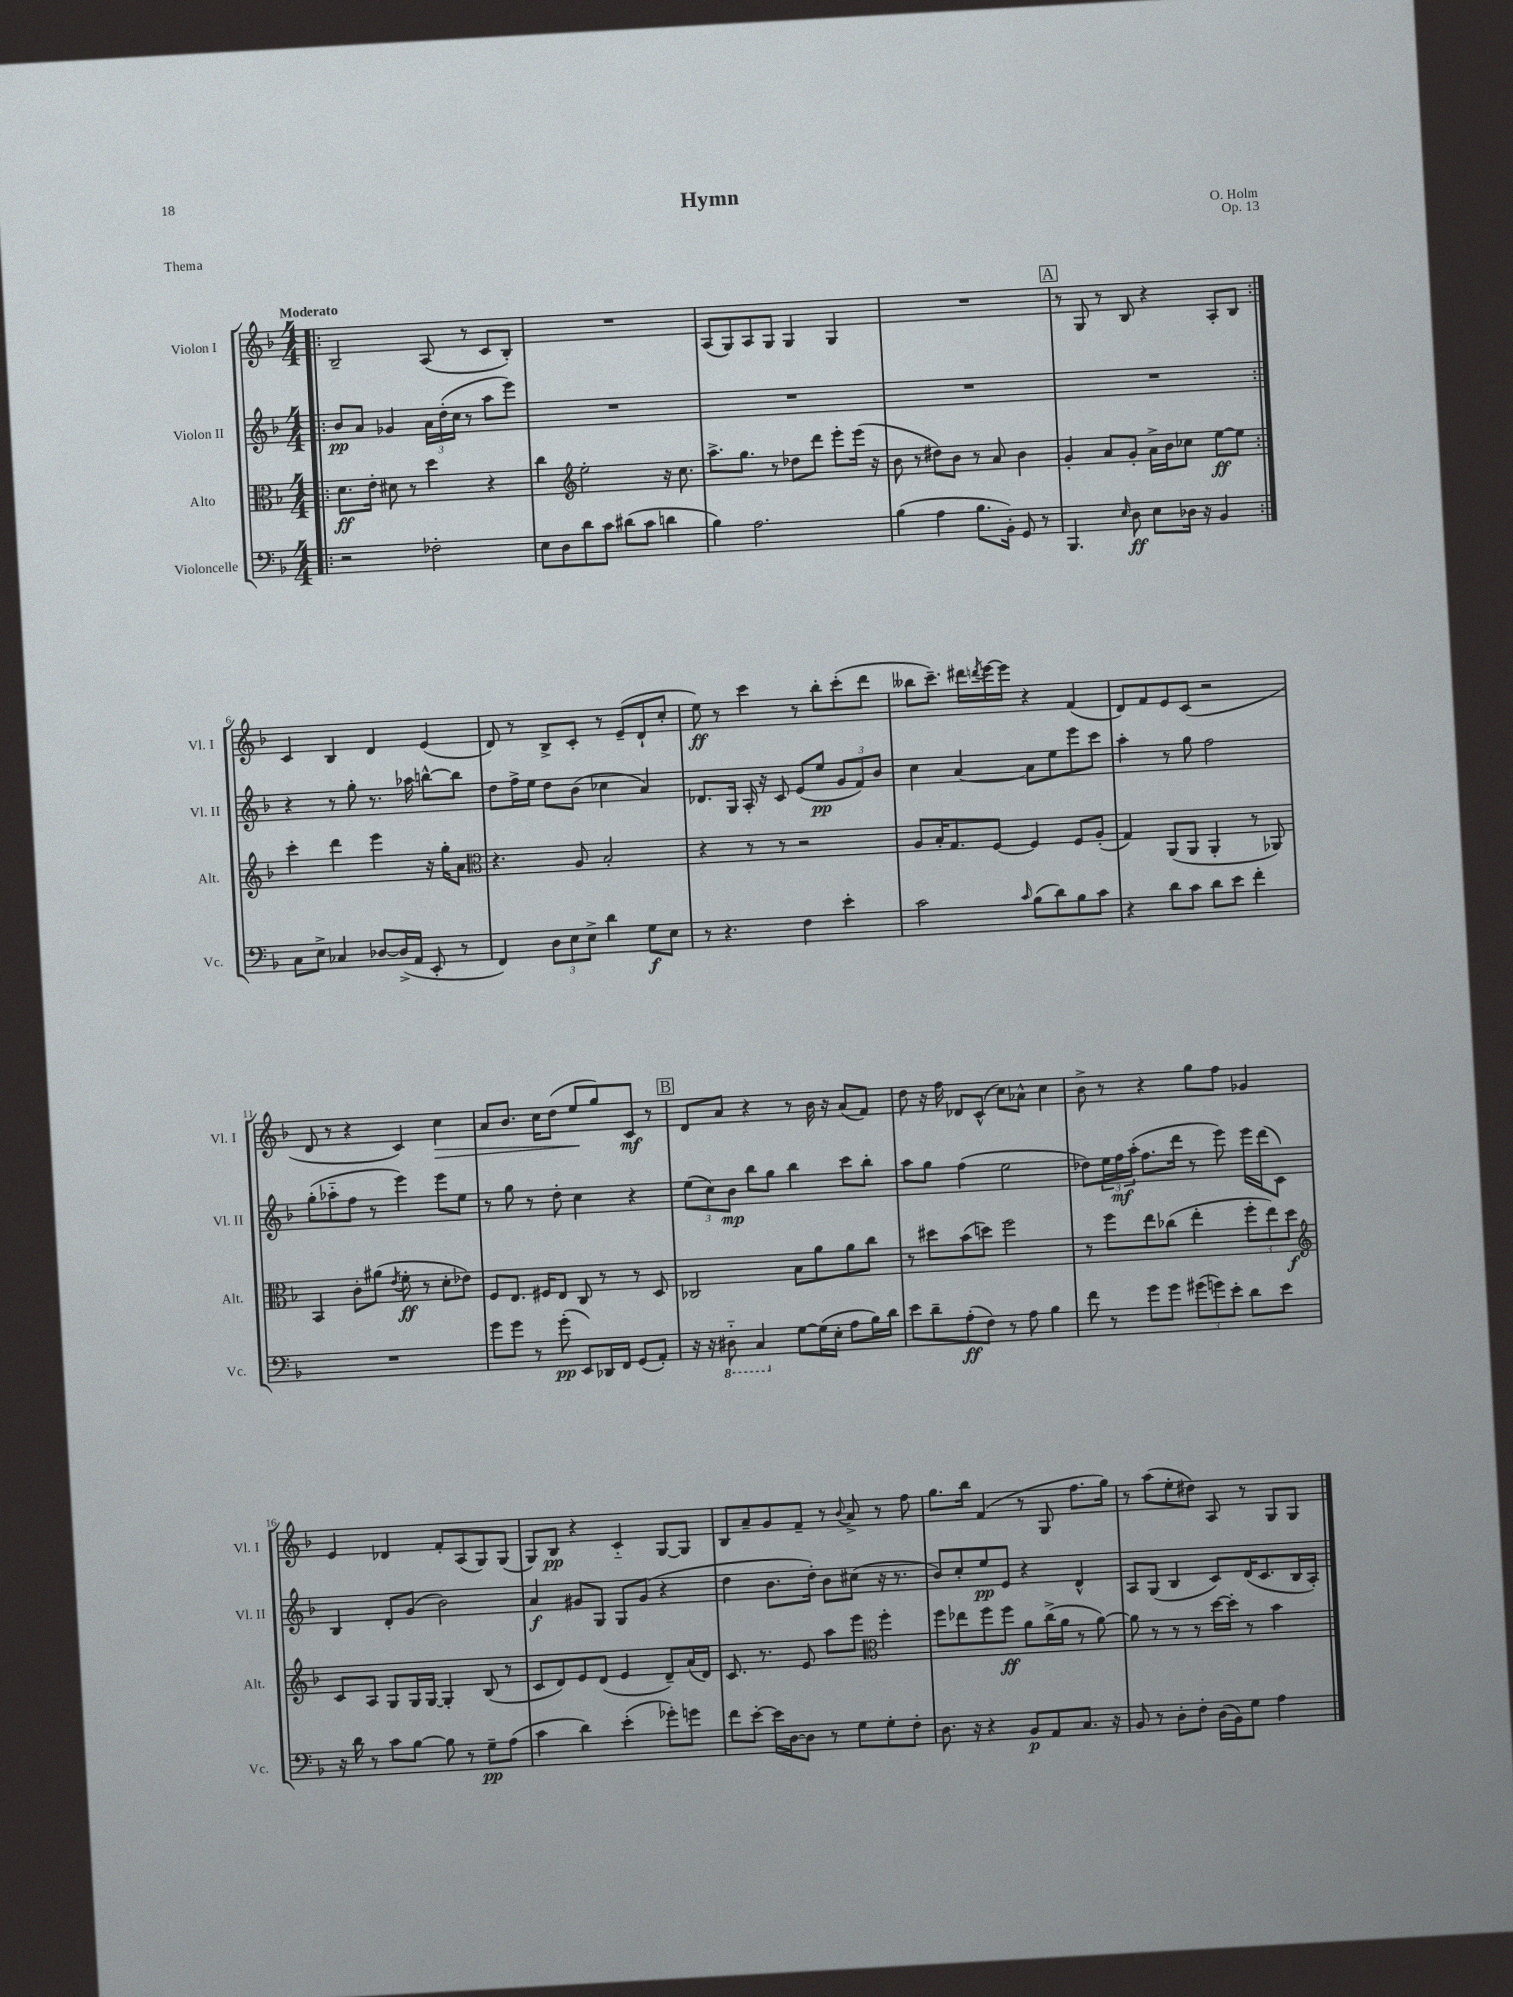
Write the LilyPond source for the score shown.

\header { title = "Hymn" composer = "O. Holm" opus = "Op. 13" piece = "Thema" }
<<
\new StaffGroup <<
\new Staff = "s0" \with { instrumentName = "Violon I" shortInstrumentName = "Vl. I" } {
    \clef treble \key f \major \numericTimeSignature \time 4/4 \tempo "Moderato"
    \repeat volta 2 { \bar ".|:" bes2-- a8( r8 c'8 bes8-.) |
    R1 |
    a8( g8) a8 g8 g4 g4 |
    R1 |
    \mark \markup { \box "A" } r8 g8 r8 bes8 r4 a8-. bes8 | }
    c'4 bes4 d'4 e'4( |
    d'8) r8 bes8-> c'8-. r8 e'8--( d'8-! c''8-. |
    e''8\ff) r8 c'''4 r8 bes''8-. c'''8-.( d'''8 |
    beses''8 c'''8.--) dis'''16 \acciaccatura { d'''8 } e'''16~ e'''16 r4 f'4( |
    d'8) f'8 e'8 c'8( r2 |
    d'8 r8 r4 c'4) c''4\> |
    a'8 bes'8. c''16 d''8( e''8\! g''8) c'8\mf r8 |
    \mark \markup { \box "B" } d'8 a'8 r4 r8 bes'16 r16 a'8( f'8) |
    d''8 r16 f''16 des'8 c'8-^( c''8) aes'8-^ c''4 |
    bes'8-> r8 r4 g''8 f''8 ges'4 |
    e'4 des'4 f'8-. a8( g8) g8( |
    g8) bes8\pp r4 c'4-_ g8~ g8 |
    bes8 a'8-- g'8 f'8-- r8 \appoggiatura { bes'8 } a'8-> r8 f''8 |
    g''8. bes''16 f'4( r8 g8 f''8. g''16) |
    r8 a''8( e''8-. dis''8) a8 r8 g8 g8 \bar "|." |
}
\new Staff = "s1" \with { instrumentName = "Violon II" shortInstrumentName = "Vl. II" } {
    \clef treble \key f \major \numericTimeSignature \time 4/4
    \repeat volta 2 { \bar ".|:" bes'8\pp a'8 ges'4 \tuplet 3/2 { a'16 d''16-.( c''16 } r8 a''8 e'''8) |
    R1 |
    R1 |
    R1 |
    \mark \markup { \box "A" } R1 | }
    r4 r8 g''8-. r8. aes''16 b''8~-^ b''8 |
    d''8 f''16-> e''16 d''8 bes'8( ces''4 a'4) |
    des'8. g16 a16-. r16 c'8 e'8( e''8\pp \tuplet 3/2 { g'8 f'8) bes'8 } |
    c''4 a'4~ a'8 e''8 e'''8 c'''8 |
    a''4-. r8 g''8 f''2 |
    g''8-.( aes''8-_ f''8 r8 e'''4) e'''8 e''8 |
    r8 g''8 r8 d''8-. c''4 r4 |
    \mark \markup { \box "B" } \tuplet 3/2 { e''8( c''8) bes'8\mp } bes''8 g''8 bes''4 c'''8 bes''8-. |
    a''8 g''8 f''4( e''2 |
    des''8) \tuplet 3/2 { e''16 f''16\mf a''16-.( } f''8. d'''16 r8 e'''8) e'''16 d'''16( c'8) |
    bes4 d'8-. g'8( bes'2) |
    a'4\f gis'8 g8 g8 gis'8( r4 |
    d''4 bes'8. d''16-.) bes'8 cis''8( r16 r8. |
    bes'8) c''8-. e''8\pp e'8 r4 d'4-^ |
    a8 g8( bes4 c'8) d'16( c'8. bes16 a16-.) \bar "|." |
}
\new Staff = "s2" \with { instrumentName = "Alto" shortInstrumentName = "Alt." } {
    \clef alto \key f \major \numericTimeSignature \time 4/4
    \repeat volta 2 { \bar ".|:" d'8.\ff e'16-. dis'8 r8 d''4 r4 |
    c''4 \clef treble e''2-. r16 c''8. |
    a''8.-> g''8. r8 des''8 d'''8 e'''8-. e'''16( r16 |
    bes'8 r8 dis''8) bes'8 r8 a'8 bes'4 |
    \mark \markup { \box "A" } g'4-. a'8 g'8-. a'16-> bes'16 ces''8 e''8~\ff e''8 | }
    c'''4-. d'''4 e'''4 r16 g''16-. a'8 |
    \clef alto r4. a8 bes2-. |
    r4 r8 r8 r2 |
    a8 bes16-. g8. f8~ f4 f8 a8-.( |
    g4) a,8( a,8 a,4-. r8 aes,8) |
    bes,4 c'8-. ais'8( \acciaccatura { e'8 } f'8-.\ff r8 d'8-. ees'8) |
    f8 e8. fis16 e8 c8 r8 r8 d8 |
    \mark \markup { \box "B" } ces2 bes8 a'8 a'8 c''8 |
    r8 dis''8 bes'8( d''8) f''2 |
    r8 f''8 e''8 ces''8( e''4-. \tuplet 3/2 { f''8-. e''8) d''8\f } |
    \clef treble c'8 a8 g8 g16 g16~ g4-. bes8( r8 |
    c'8 d'8) e'8 d'8( e'4 d'8--) a'16( d'16) |
    c'8. r8. e'8 a''8 e'''8 \clef alto f''4-. |
    f''8 ees''8 f''8 f''8\ff a'8 c''16->( a'16 r8 a'8~) |
    a'8 r8 r8 r8 d''16~ d''16-. r8 bes'4 \bar "|." |
}
\new Staff = "s3" \with { instrumentName = "Violoncelle" shortInstrumentName = "Vc." } {
    \clef bass \key f \major \numericTimeSignature \time 4/4
    \repeat volta 2 { \bar ".|:" r2 fes2-. |
    e8 d8 d'8 c'8 dis'8( c'8 d'4 |
    bes4) a2. |
    bes4( a4 bes8. bes,16-.) g,8 r8 |
    \mark \markup { \box "A" } bes,,4. \grace { e16 } d8\ff e8 des16 r16 bes,4 | }
    c8 e8-> ces4 des8~ des16->( a,16 e,8-. r8 |
    f,4) \tuplet 3/2 { d8 e8 e8-> } d'4 g8\f e8 |
    r8 r4. f4 e'4-. |
    c'2 \grace { c'16 } bes8( d'8) bes8 c'8 |
    r4 d'8 c'8 d'8 e'8 f'4-. |
    R1 |
    g'8 g'8 r8 g'8-.\pp( e,8) des,16 f,16 g,8( a,8-.) |
    \mark \markup { \box "B" } r16 r16 \ottava #-1 dis,8-_ c,4 \ottava #0 g8~ g16( e16-. a8 bes16) d'16 |
    e'8 d'8-- a8-.\ff( f8) r8 a8 bes4 |
    f'8 r8 g'8 g'8 \tuplet 3/2 { gis'8( g'8) e'8-. } d'8 e'8 |
    r16 d'16 r8 c'8 bes8~ bes8 r8 g8--\pp a8( |
    c'4 d'4) e'4-.( ges'8-.) g'8 |
    f'8 e'8~-. e'16 d16~ d8 r8 g8 g8-. f8-. |
    d8. r16 r4 bes,8\p a,8 c8. r16 |
    bes,8 r8 d8-. f8-. d16( bes,16) g8 a4 \bar "|." |
}
>>
>>
